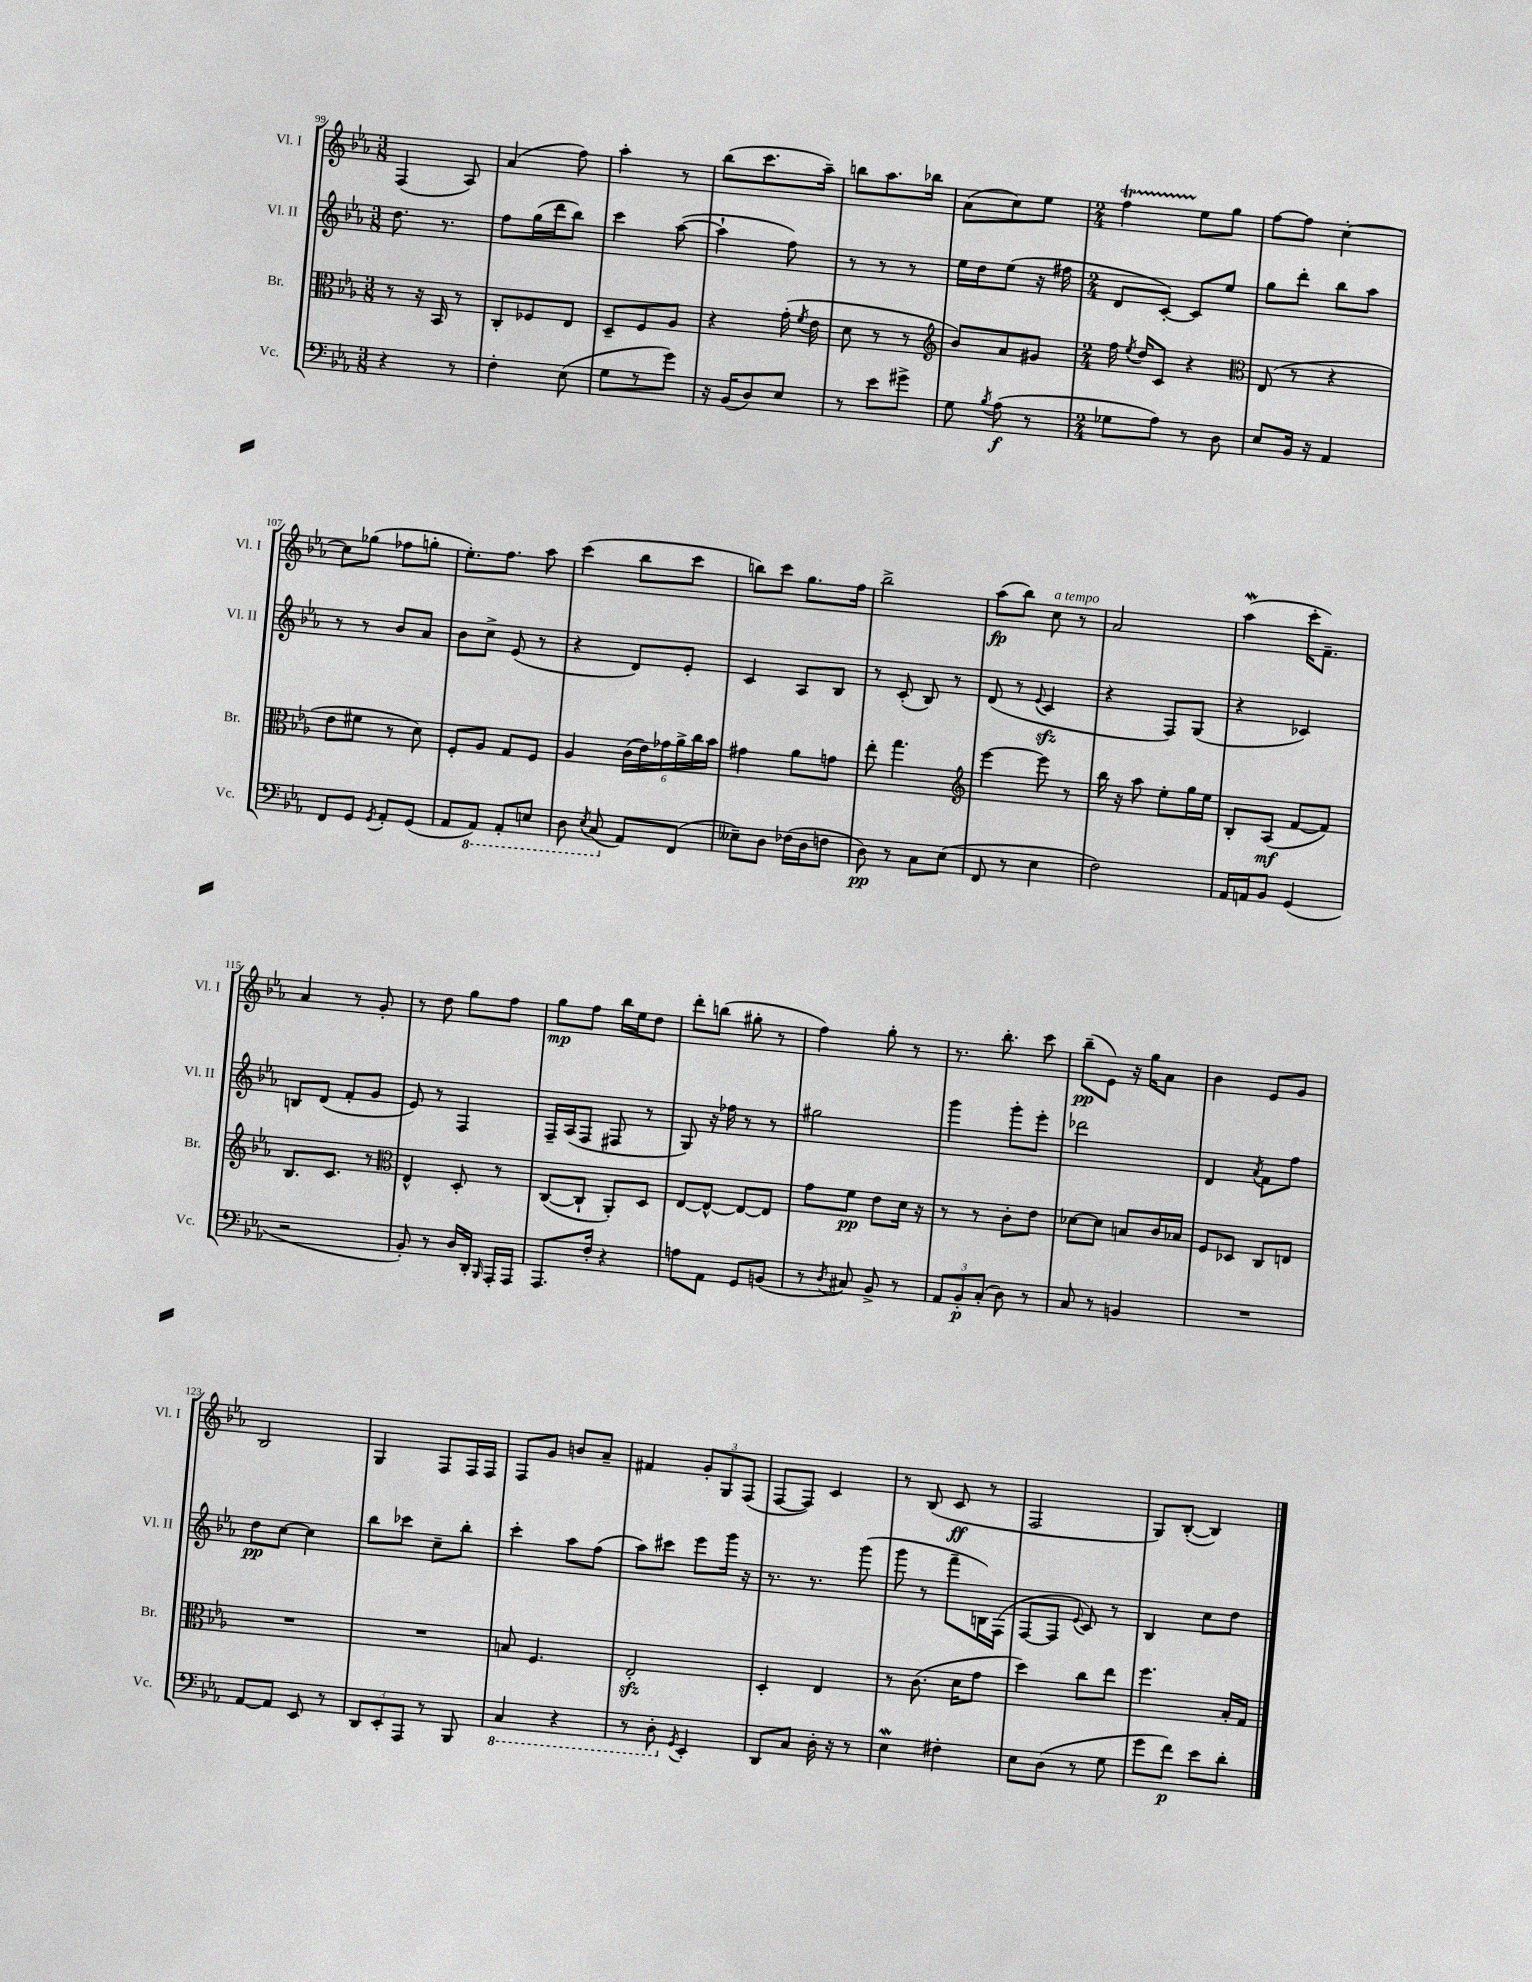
<<
\new StaffGroup <<
\new Staff = "s0" \with { instrumentName = "Vl. I" shortInstrumentName = "Vl. I" } {
    \clef treble \key ees \major \numericTimeSignature \time 3/8
    \autoBeamOff f4( aes8) |
    aes'4( f''8) |
    aes''4-. r8 |
    bes''8[( c'''8. aes''16]--) |
    b''8[ aes''8. bes''16] |
    aes'8[( c''8) ees''8] |
    \numericTimeSignature \time 2/4 f''4\startTrillSpan ees''8[\stopTrillSpan g''8] |
    f''8[~ f''8] c''4~-. |
    c''8[ ges''8]( fes''8[ g''8]-. |
    ees''8.[-.) f''8.] aes''8 |
    c'''4( bes''8[ c'''8] |
    b''8[) c'''8] g''8.[ f''16] |
    bes''2-> |
    aes''8[\fp( bes''8]) c''8^\markup { \italic "a tempo" } r8 |
    aes'2 |
    aes''4\mordent( c'''16[-. f'8.]--) |
    aes'4 r8 g'8-. |
    r8 d''8 g''8[ f''8] |
    g''8[\mp f''8] bes''16[ ees''16 d''8] |
    d'''8[-. b''8]( gis''8-. r8 |
    f''4) g''8-. r8 |
    r8. bes''8.-. c'''8 |
    bes''8[--\pp( ees'8]) r16 g''16[ aes'8] |
    bes'4 ees'8[ g'8] |
    bes2 |
    g4 f8[ f16 f16] |
    f8[ g'8] b'8[ aes'8]-- |
    fis'4 \tuplet 3/2 { g'8[-. g8 f8]( } |
    f8[~ f8]) c'4 |
    r8 bes8( c'8\ff r8 |
    f2 |
    g8[) bes8]~-.( bes4) \bar "|." |
}
\new Staff = "s1" \with { instrumentName = "Vl. II" shortInstrumentName = "Vl. II" } {
    \clef treble \key ees \major \numericTimeSignature \time 3/8
    \autoBeamOff d''8. r8. |
    f''8[ g''16( d'''16 bes''8]) |
    c'''4 aes''8~( |
    aes''4-! f''8) |
    r8 r8 r8 |
    ees''16[ d''16 ees''8]( r16 fis''16 |
    \numericTimeSignature \time 2/4 d'8[ c'8]~-.) c'8[ ees''8] |
    g''8[ d'''8]-. bes''8[ aes''8] |
    r8 r8 bes'8[ aes'8] |
    bes'8[ c''8]-> ees'8( r8 |
    r4 d'8[) ees'8]-. |
    c'4 aes8[ bes8] |
    r8 c'8-.( bes8) r8 |
    d'8( r8 \appoggiatura { ees'8 } c'4\sfz |
    r4 f8[) g8]( |
    r4 ces'4) |
    b8[ d'8]( f'8[-. g'8] |
    ees'8) r8 f4 |
    f16[-- aes16( f8] fis8 r8 |
    g8) r16 fes''16 r8 r8 |
    gis''2 |
    g'''4 g'''8[-. ees'''8]-. |
    des'''2 |
    d'4 \acciaccatura { aes'8 } f'8[ f''8] |
    d''8[\pp c''8]~ c''4 |
    bes''8[ ces'''8] c''8[-- bes''8]-. |
    c'''4-. aes''8[ f''8]( |
    aes''8[) cis'''8] ees'''8[ g'''16] r16 |
    r8. r8. g'''8( |
    g'''8 r8 f'''8[-- b16) f16]( |
    f8[~ f8] \appoggiatura { ees'8 } c'8) r8 |
    bes4 c''8[ d''8] \bar "|." |
}
\new Staff = "s2" \with { instrumentName = "Br." shortInstrumentName = "Br." } {
    \clef alto \key ees \major \numericTimeSignature \time 3/8
    \autoBeamOff r8 r16 bes,16 r8 |
    c8[-. fes8 ees8] |
    d8[-- f8 aes8] |
    r4 g'16-.( \acciaccatura { f'8 } ees'16 |
    d'8 r8 r8 |
    \clef treble bes'8[) aes'8 gis'8] |
    \numericTimeSignature \time 2/4 f''16 \acciaccatura { ees''8 } d''16[ c'8] r4 |
    \clef alto ees8( r8 r4 |
    ees'8[ fis'8] r8 d'8) |
    f8[-. aes8] g8[ f8] |
    aes4 \tuplet 6/4 { c'16[( ees'16) ges'16 aes'16-> c''16 bes'16] } |
    gis'4 aes'8[ g'8] |
    ees''8-. g''4. |
    \clef treble ees'''4~ ees'''8 r8 |
    bes''16 r16 aes''8 ees''8[-. g''16 ees''16] |
    bes8[-. aes8]\mf( f'8[~ f'8]) |
    bes8.[ c'8.] r8 |
    \clef alto ees4-^ d8-. r8 |
    c8[~( c8]-! aes,8[-.) d8] |
    ees8[~ ees8]~-^ ees8[~ ees8] |
    g'8[ f'8]\pp ees'8[ d'16] r16 |
    r8 r8 c'8[-. ees'8] |
    des'8[~ des'8] b8[ c'16 bes16] |
    f8[ des8] c8[ e8] |
    R2 |
    R2 |
    b8 f4. |
    ees2-.\sfz |
    d4-. ees4 |
    r8 c'8.( d'16[ g'8] |
    d''4) c''8[ ees''8] |
    f''4. bes16[-. g16] \bar "|." |
}
\new Staff = "s3" \with { instrumentName = "Vc." shortInstrumentName = "Vc." } {
    \clef bass \key ees \major \numericTimeSignature \time 3/8
    \autoBeamOff r4 r8 |
    f4-. ees8( |
    g8[ r8 g'8]) |
    r16 bes,16[( d8) ees8] |
    r8 ees'8[ gis'8]-> |
    g8 \acciaccatura { bes8 } aes8\f( r8 |
    \numericTimeSignature \time 2/4 ges8[ aes8]) r8 d8 |
    ees8[ bes,16] r16 aes,4 |
    f,8[ g,8] \acciaccatura { g,8 } aes,8[-. g,8]( |
    aes,8[ \ottava #-1 aes,,8]) aes,,8[-. e,8] |
    d,8 \acciaccatura { ees,8 } c,8( \ottava #0 aes,8[) f,8]( |
    eeses8[--) d8] fes16[( d16 f8] |
    d8\pp) r8 c8[ ees8]( |
    f,8 r8 ees4 |
    f2) |
    aes,16[ a,16 bes,8] g,4( |
    r2 |
    bes,8-.) r8 d16[ d,16]-. \grace { bes,,16 } aes,,16[-. aes,,16] |
    aes,,8.[ f16]-. r4 |
    a8[ aes,8] g,8[ b,8]( |
    r8 \acciaccatura { d8 } cis8) bes,8-> r8 |
    \tuplet 3/2 { aes,8[ bes,8-.\p c8]-.( } d8) r8 |
    c8 r8 b,4 |
    R2 |
    aes,8[~ aes,8] ees,8 r8 |
    \tuplet 3/2 { d,8[ ees,8-. aes,,8] } r8 bes,,8 |
    \ottava #-1 c,4 r4 |
    r8 d,8-. \ottava #0 \acciaccatura { g,8 } ees,4-. |
    d,8[ c8] d16-. r16 r8 |
    ees4\mordent fis4-. |
    ees8[ d8]( r8 g8 |
    g'8[ f'8]\p) ees'8[ d'8]-. \bar "|." |
}
>>
>>
\layout { \context { \Score currentBarNumber = #99 } }
